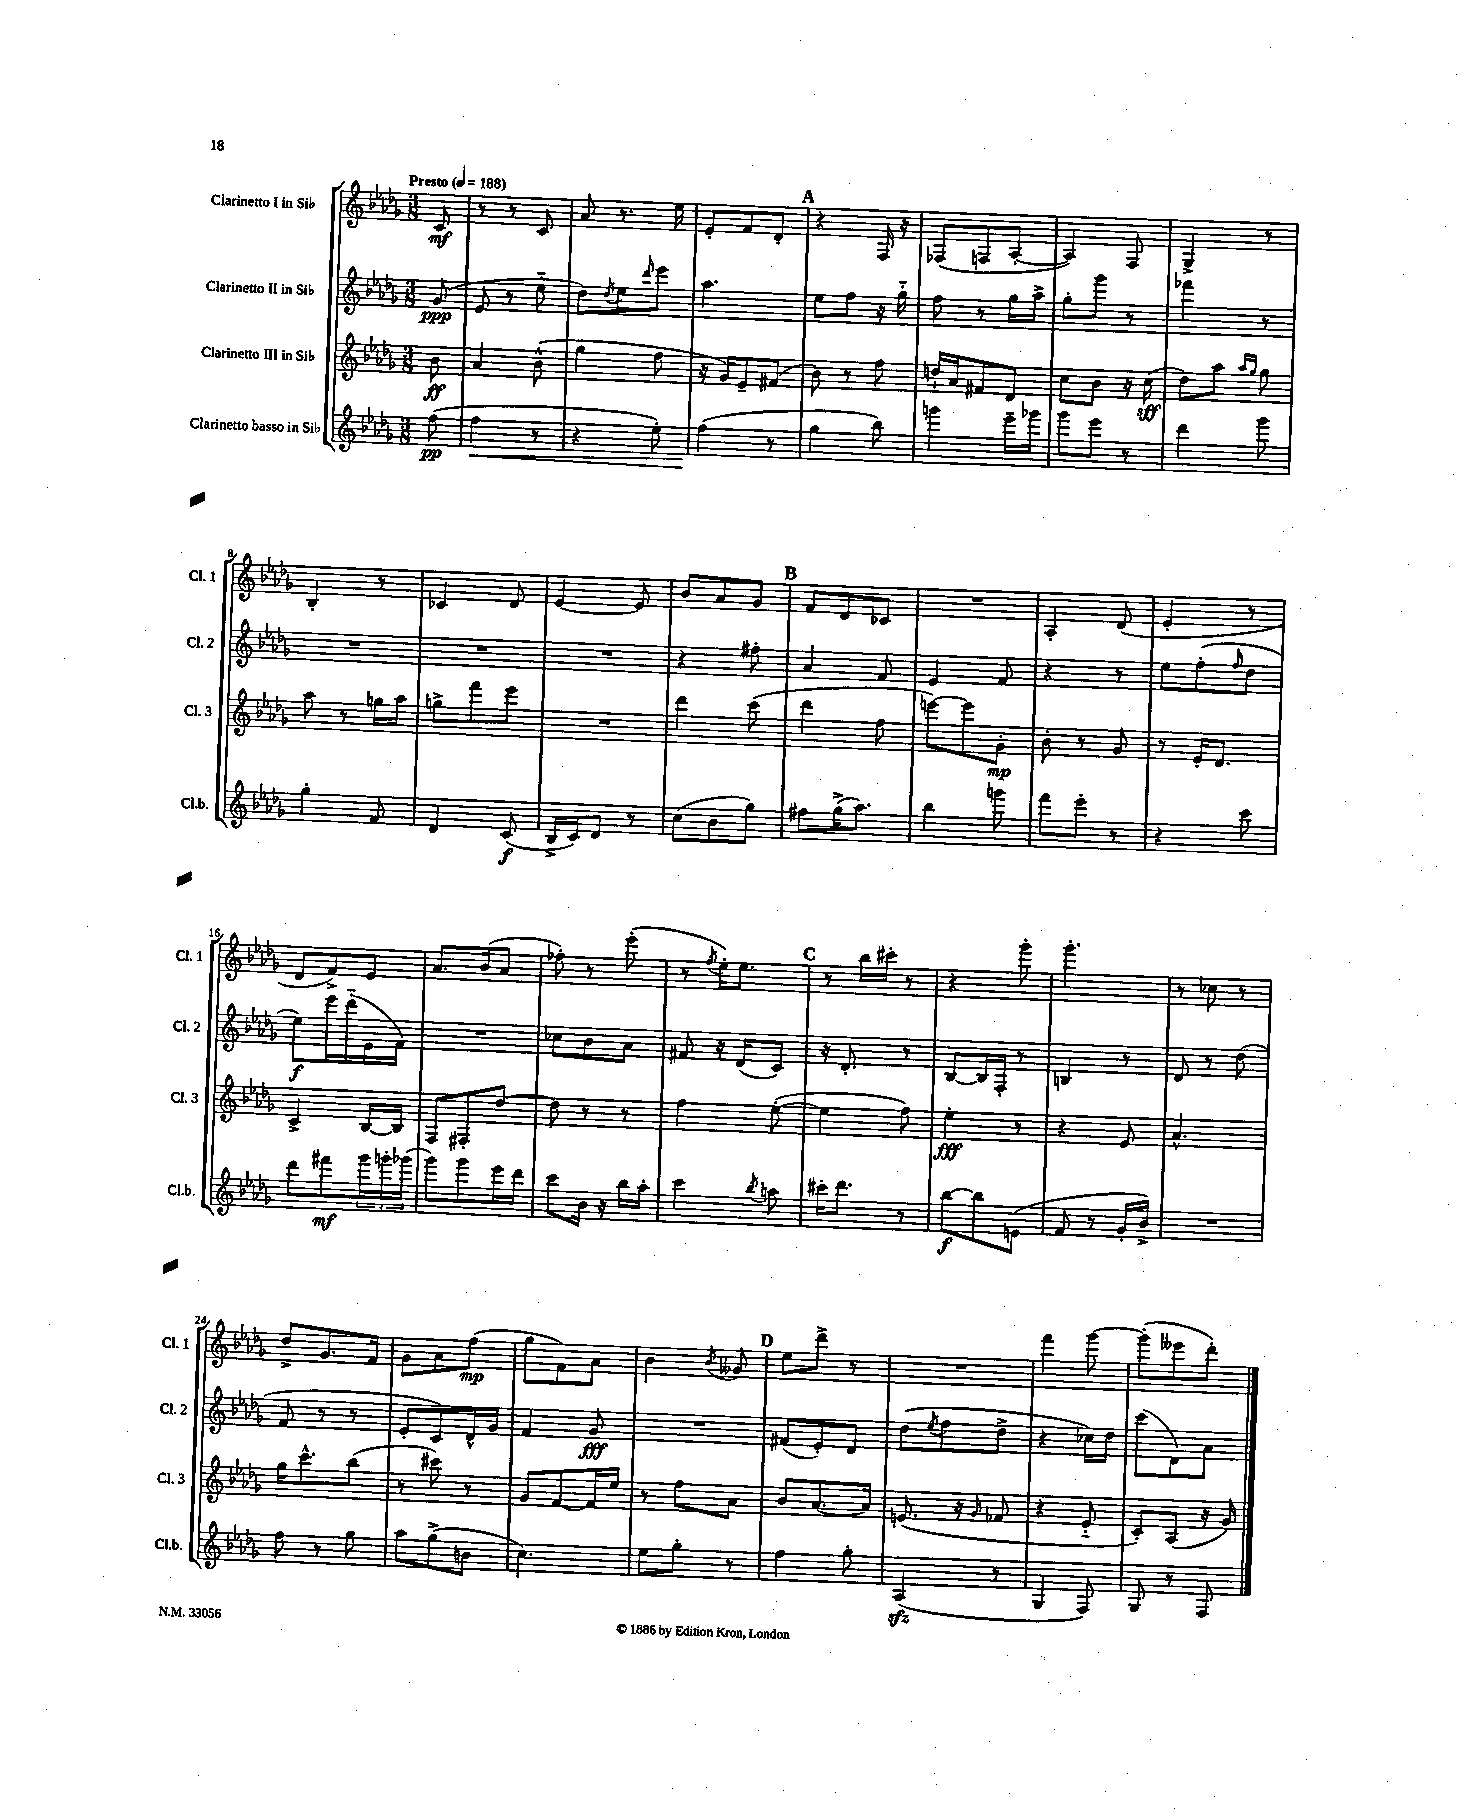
<<
\new StaffGroup <<
\new Staff = "s0" \with { instrumentName = "Clarinetto I in Sib" shortInstrumentName = "Cl. 1" } {
    \clef treble \key des \major \numericTimeSignature \time 3/8 \partial 8 \tempo "Presto" 4 = 188
    c'8\mf |
    r8 r8 c'8 |
    aes'8 r8. ees''16 |
    ees'8-. f'8 des'8-. |
    \mark \markup { \bold "A" } r4 f16 r16 |
    fes8( f8 aes8~-. |
    aes4) f8 |
    ges4-> r8 |
    bes4-. r8 |
    ces'4 des'8 |
    ees'4~ ees'8 |
    bes'8 aes'8 ges'8 |
    \mark \markup { \bold "B" } f'8 des'8 ces'8 |
    R4. |
    aes4-. des'8( |
    ees'4-. r8 |
    des'8 f'8->) ees'8 |
    aes'8. bes'16( aes'8 |
    fes''8-.) r8 ees'''8-.( |
    r8 \acciaccatura { f''8 } ees''16-.) ees''8. |
    \mark \markup { \bold "C" } r8 bes''16 cis'''16-. r8 |
    r4 ges'''8-. |
    ges'''4.-. |
    r8 ces''8 r8 |
    des''8-> ges'8. f'16 |
    ges'8 aes'8 f''8\mp( |
    ges''8 f'8) aes'8 |
    bes'4 \acciaccatura { bes'8 } geses'8 |
    \mark \markup { \bold "D" } ees''8 des'''8-> r8 |
    R4. |
    f'''4 ges'''8~ |
    ges'''8-.( eeses'''8 des'''8-.) \bar "|." |
}
\new Staff = "s1" \with { instrumentName = "Clarinetto II in Sib" shortInstrumentName = "Cl. 2" } {
    \clef treble \key des \major \numericTimeSignature \time 3/8 \partial 8
    ges'8\ppp( |
    ees'8 r8 ees''8-_ |
    des''8) \acciaccatura { des''8 } ees''8 \grace { des'''16 } ees'''8 |
    aes''4. |
    \mark \markup { \bold "A" } ees''8 f''8 r16 ges''16-_ |
    f''8 r8 ges''16 aes''16-> |
    ges''8-. ges'''8 r8 |
    fes'''4 r8 |
    R4. |
    R4. |
    R4. |
    r4 fis''8-. |
    \mark \markup { \bold "B" } aes'4 f'8 |
    ees'4 f'8 |
    r4 r8 |
    ees''8 f''8-.( \grace { f''16 } des''8 |
    ees''8\f) ees'''16 des'''16-_( ees'16 f'16) |
    R4. |
    ces''8 bes'8 aes'8 |
    fis'8 r16 des'16( c'8) |
    \mark \markup { \bold "C" } r16 des'8.-. r8 |
    bes8~ bes16 f16-. r8 |
    b4 r8 |
    des'8 r8 des''8( |
    f'8 r8 r8 |
    ees'8-. c'8) des'16-^ ges'16 |
    f'4 ges'8\fff |
    R4. |
    \mark \markup { \bold "D" } fis'8( ees'8-.) des'8 |
    des''8( \acciaccatura { ees''8 } f''8 des''8-> |
    r4 ces''16) des''16 |
    c'''8( des'8) aes'8 \bar "|." |
}
\new Staff = "s2" \with { instrumentName = "Clarinetto III in Sib" shortInstrumentName = "Cl. 3" } {
    \clef treble \key des \major \numericTimeSignature \time 3/8 \partial 8
    bes'8\ff |
    aes'4 bes'8-^( |
    ges''4 f''8 |
    r16 ges'16) ees'8-- fis'8( |
    \mark \markup { \bold "A" } bes'8) r8 f''8 |
    d''16-! aes'16 fis'8 des'8 |
    c''8 bes'8 r16 c''16\sff( |
    des''8) aes''8 \grace { aes''16 ges''16 } ges''8 |
    aes''8 r8 g''16 aes''16 |
    g''8-> f'''8 ees'''8 |
    R4. |
    des'''4 c'''8( |
    \mark \markup { \bold "B" } des'''4 f''8 |
    e'''8~) e'''8 ges'8-.\mp |
    bes'8-. r8 ges'8 |
    r8 ees'16-. des'8. |
    c'4-> bes16~ bes16 |
    f8 fis8-. des''8~ |
    des''8 r8 r8 |
    f''4 ees''8~-.( |
    \mark \markup { \bold "C" } ees''4 f''8) |
    ees''4-.\fff r8 |
    r4 ees'8 |
    aes'4.-^ |
    ges''16 c'''8.-^ bes''8( |
    r8 cis'''8) r8 |
    ges'8 f'8~ f'16 ees''16 |
    r8 f''8 aes'8 |
    \mark \markup { \bold "D" } bes'8 aes'8.~ aes'16 |
    e'8.( r16 \grace { ges'16 } fes'8 |
    r4 ees'8-_ |
    c'8-.) aes8( r16 ges'16) \bar "|." |
}
\new Staff = "s3" \with { instrumentName = "Clarinetto basso in Sib" shortInstrumentName = "Cl.b." } {
    \clef treble \key des \major \numericTimeSignature \time 3/8 \partial 8
    f''8\pp( |
    f''4\< r8 |
    r4 ees''8-.) |
    f''4\!( r8 |
    \mark \markup { \bold "A" } ges''4 bes''8) |
    g'''4 ees'''16-- ges'''16 |
    ges'''8 ees'''8 r8 |
    des'''4 ges'''8 |
    ges''4-. f'8 |
    des'4 c'8\f( |
    bes16-> c'16) des'8 r8 |
    c''8( bes'8 ges''8) |
    \mark \markup { \bold "B" } fis''8 ges''16->( aes''8.) |
    bes''4 g'''8 |
    f'''8 ees'''8-. r8 |
    r4 c'''8 |
    des'''8 fis'''8\mf \tuplet 3/2 { ges'''16 g'''16-. ges'''16( } |
    ges'''8) ges'''8 ees'''16 des'''16 |
    c'''8 bes'16 r16 bes''16 aes''16-. |
    c'''4 \acciaccatura { bes''8 } a''8 |
    \mark \markup { \bold "C" } cis'''16-. des'''8. r8 |
    bes''8~\f bes''8 e'8( |
    f'8 r8 ges'16-. bes'16->) |
    R4. |
    f''8 r8 ges''8 |
    aes''8 ges''8->( b'8 |
    c''4.) |
    ees''8 ges''8-. r8 |
    \mark \markup { \bold "D" } f''4 ges''8-. |
    aes4\sfz( r8 |
    ges4 f8) |
    ges8 r8 f8 \bar "|." |
}
>>
>>
